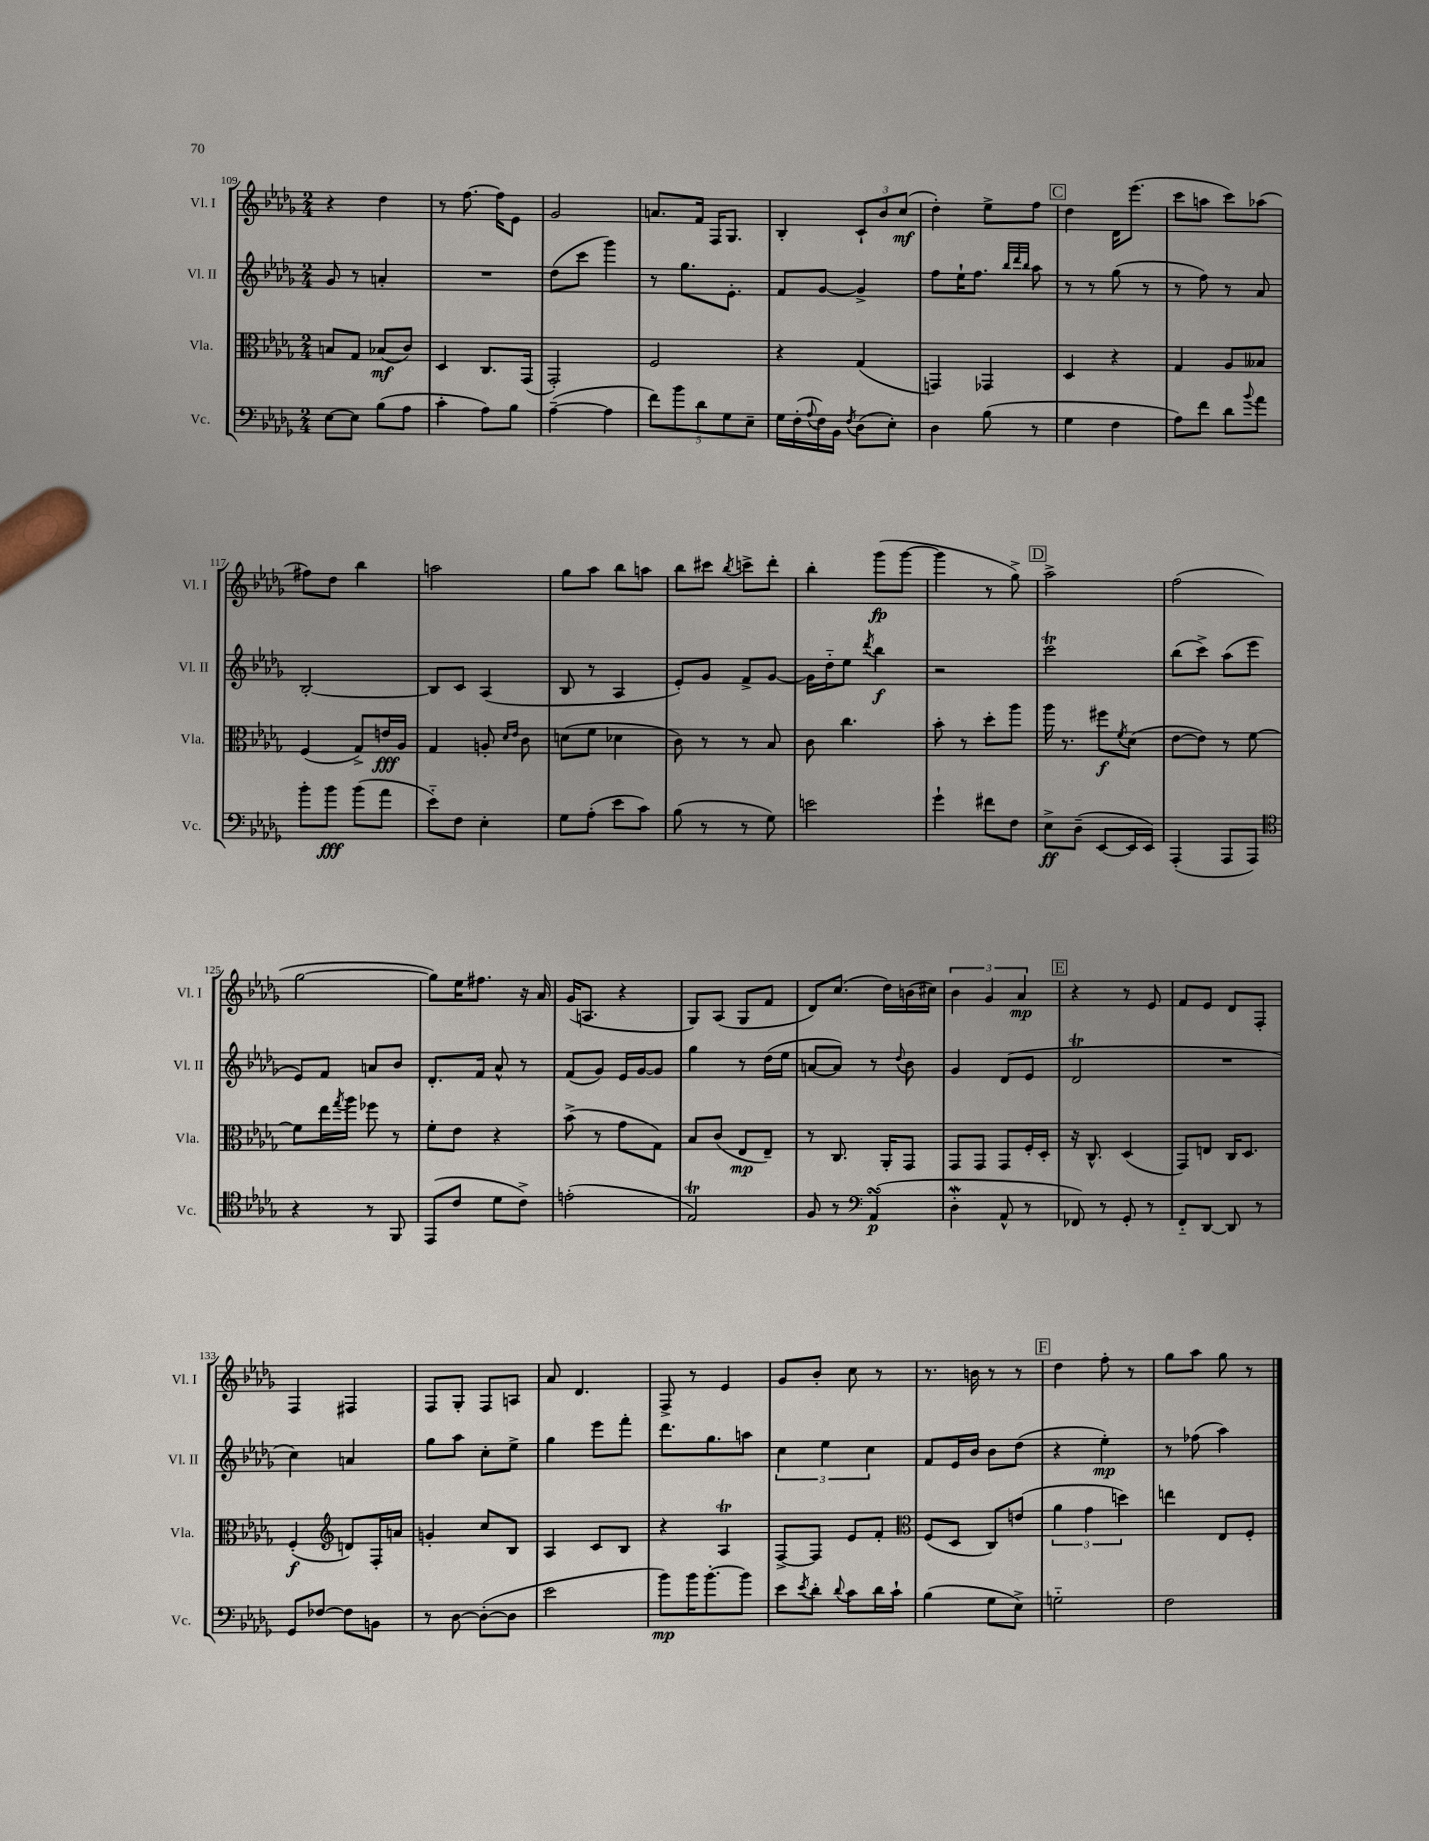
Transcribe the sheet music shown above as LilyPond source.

<<
\new StaffGroup <<
\new Staff = "s0" \with { instrumentName = "Vl. I" shortInstrumentName = "Vl. I" } {
    \clef treble \key des \major \numericTimeSignature \time 2/4
    r4 des''4 |
    r8 f''8.~ f''16 ees'8 |
    ges'2 |
    a'8. f'16 f16 ges8. |
    bes4-. \tuplet 3/2 { c'8-! bes'8 c''8\mf( } |
    des''4-.) ees''8-> f''8 |
    \mark \markup { \box "C" } des''4 des'16 ees'''8.( |
    c'''8 a''8 c'''8) aes''8( |
    fis''8) des''8 bes''4 |
    a''2 |
    ges''8 aes''8 bes''8 a''8 |
    bes''8 cis'''8 \acciaccatura { bes''8 } c'''8-> des'''8-. |
    bes''4-. ges'''8\fp( ges'''8~ |
    ges'''4 r8 ges''8->) |
    \mark \markup { \box "D" } aes''2-> |
    f''2( |
    ges''2~ |
    ges''8) ees''16 fis''8. r16 aes'16 |
    ges'16( a8. r4 |
    ges8) aes8( ges8 f'8 |
    des'8) c''8.( des''16) b'16( cis''16) |
    \tuplet 3/2 { bes'4 ges'4 aes'4\mp } |
    \mark \markup { \box "E" } r4 r8 ees'8 |
    f'8 ees'8 des'8 f8-. |
    f4 fis4 |
    f8 ges8-. f8 a8 |
    aes'8 des'4. |
    f8-> r8 ees'4 |
    ges'8 bes'8-. c''8 r8 |
    r8. b'16 r8 r8 |
    \mark \markup { \box "F" } des''4 f''8-. r8 |
    ges''8 aes''8 ges''8 r8 \bar "|." |
}
\new Staff = "s1" \with { instrumentName = "Vl. II" shortInstrumentName = "Vl. II" } {
    \clef treble \key des \major \numericTimeSignature \time 2/4
    ges'8 r8 a'4-. |
    R2 |
    des''8( c'''8 ges'''4) |
    r8 ges''8. ees'8.-. |
    f'8 ges'8~ ges'4-> |
    f''8 ees''16-! f''8. \grace { bes''32 des'''32 bes''32 } aes''8 |
    \mark \markup { \box "C" } r8 r8 ges''8( r8 |
    r8 f''8) r8 aes'8 |
    bes2~-. |
    bes8 c'8 aes4( |
    bes8 r8 aes4 |
    ees'8-.) ges'8 f'8-> ges'8~ |
    ges'16 des''16-_ ees''8 \acciaccatura { des'''8 } bes''4\f |
    r2 |
    \mark \markup { \box "D" } c'''2\trill |
    bes''8( c'''8->) aes''8( ees'''8 |
    ees'8) f'8 a'8 bes'8 |
    des'8.-. f'16 aes'8-^ r8 |
    f'8( ges'8) ees'16 ges'16~ ges'8 |
    ges''4 r8 des''16( ees''16 |
    a'8~ a'8) r8 \appoggiatura { des''8 } bes'8 |
    ges'4 des'8( ees'8 |
    \mark \markup { \box "E" } des'2\trill |
    R2 |
    c''4) a'4 |
    ges''8 aes''8 c''8-. ees''8-> |
    ges''4 ees'''8 f'''8-. |
    des'''8. ges''8. a''8 |
    \tuplet 3/2 { c''4 ees''4 c''4 } |
    f'8 ees'16 bes'16 bes'8 des''8( |
    \mark \markup { \box "F" } r4 ees''4-.\mp) |
    r8 fes''8( aes''4) \bar "|." |
}
\new Staff = "s2" \with { instrumentName = "Vla." shortInstrumentName = "Vla." } {
    \clef alto \key des \major \numericTimeSignature \time 2/4
    b8 ges8 bes8\mf( c'8) |
    des4 c8. ges,16( |
    ges,2-.) |
    f2 |
    r4 ges4( |
    g,4) ges,4 |
    \mark \markup { \box "C" } des4 r4 |
    ges4 aes8 beses8 |
    f4( ges8->) e'16\fff aes16 |
    ges4 a8-. \grace { des'16 ees'16 } c'8 |
    d'8( f'8 des'4 |
    c'8) r8 r8 bes8 |
    c'8 c''4. |
    bes'8-. r8 des''8-. aes''8 |
    \mark \markup { \box "D" } aes''16 r8. fis''8\f \acciaccatura { f'8 } des'8( |
    ees'8~ ees'8) r8 f'8~ |
    f'8 ees''16 \acciaccatura { ges''8 } aes''16 fes''8 r8 |
    f'8-. ees'8 r4 |
    bes'8->( r8 ges'8 ges8) |
    bes8 c'8( ees8\mp ees8--) |
    r8 c8. aes,16-. ges,8 |
    ges,8 ges,8 ges,8 f16-. des16-. |
    \mark \markup { \box "E" } r16 c8.-^ des4( |
    ges,8) e8 c16 des8. |
    f4-.\f( \clef treble d'8) f16-. a'16 |
    g'4-. c''8 bes8 |
    aes4 c'8 bes8 |
    r4 aes4\trill |
    f8~-> f8 ees'8 f'8-. |
    \clef alto f8( des8 c8) e'8( |
    \mark \markup { \box "F" } \tuplet 3/2 { aes'4 ges'4 d''4) } |
    e''4 ees8 f8-. \bar "|." |
}
\new Staff = "s3" \with { instrumentName = "Vc." shortInstrumentName = "Vc." } {
    \clef bass \key des \major \numericTimeSignature \time 2/4
    ees8~ ees8 bes8( aes8 |
    c'4-. aes8) bes8 |
    aes4~--( aes4 |
    \tuplet 5/4 { f'8) bes'8 des'8 ges8 ees8-- } |
    ges16 f16-.( \appoggiatura { aes8 } f16) bes,16 \acciaccatura { f8 } des8( ees8-.) |
    des4 bes8( r8 |
    \mark \markup { \box "C" } ges4 f4 |
    aes8) f'8 des'8 \appoggiatura { bes'8 } aes'8 |
    bes'8-. bes'8\fff bes'8( aes'8 |
    ees'8-_) f8 ees4-. |
    ges8 aes8-.( ees'8 c'8) |
    bes8( r8 r8 ges8) |
    e'2 |
    ges'4-! fis'8 f8 |
    \mark \markup { \box "D" } ees8->\ff des8--( ees,8~ ees,16 ees,16) |
    aes,,4-.( aes,,8 aes,,8) |
    \clef tenor r4 r8 f,8 |
    ees,8( c'8 des'8 c'8->) |
    e'2-.( |
    ees2\trill) |
    f8 r8 \clef bass aes,4\turn\p( |
    des4-.\mordent aes,8-^ r8 |
    \mark \markup { \box "E" } fes,8) r8 ges,8-. r8 |
    f,8-_ des,8~ des,8 r8 |
    ges,8 fes8~ fes8 b,8 |
    r8 des8~ des8~-.( des8 |
    ees'2 |
    bes'8\mp) bes'16 bes'8.~-. bes'8 |
    ees'8 \acciaccatura { ees'8 } des'8-. \appoggiatura { des'8 } c'8 des'16 c'16-! |
    bes4( ges8 ees8->) |
    \mark \markup { \box "F" } g2-_ |
    f2 \bar "|." |
}
>>
>>
\layout { \context { \Score currentBarNumber = #109 } }
